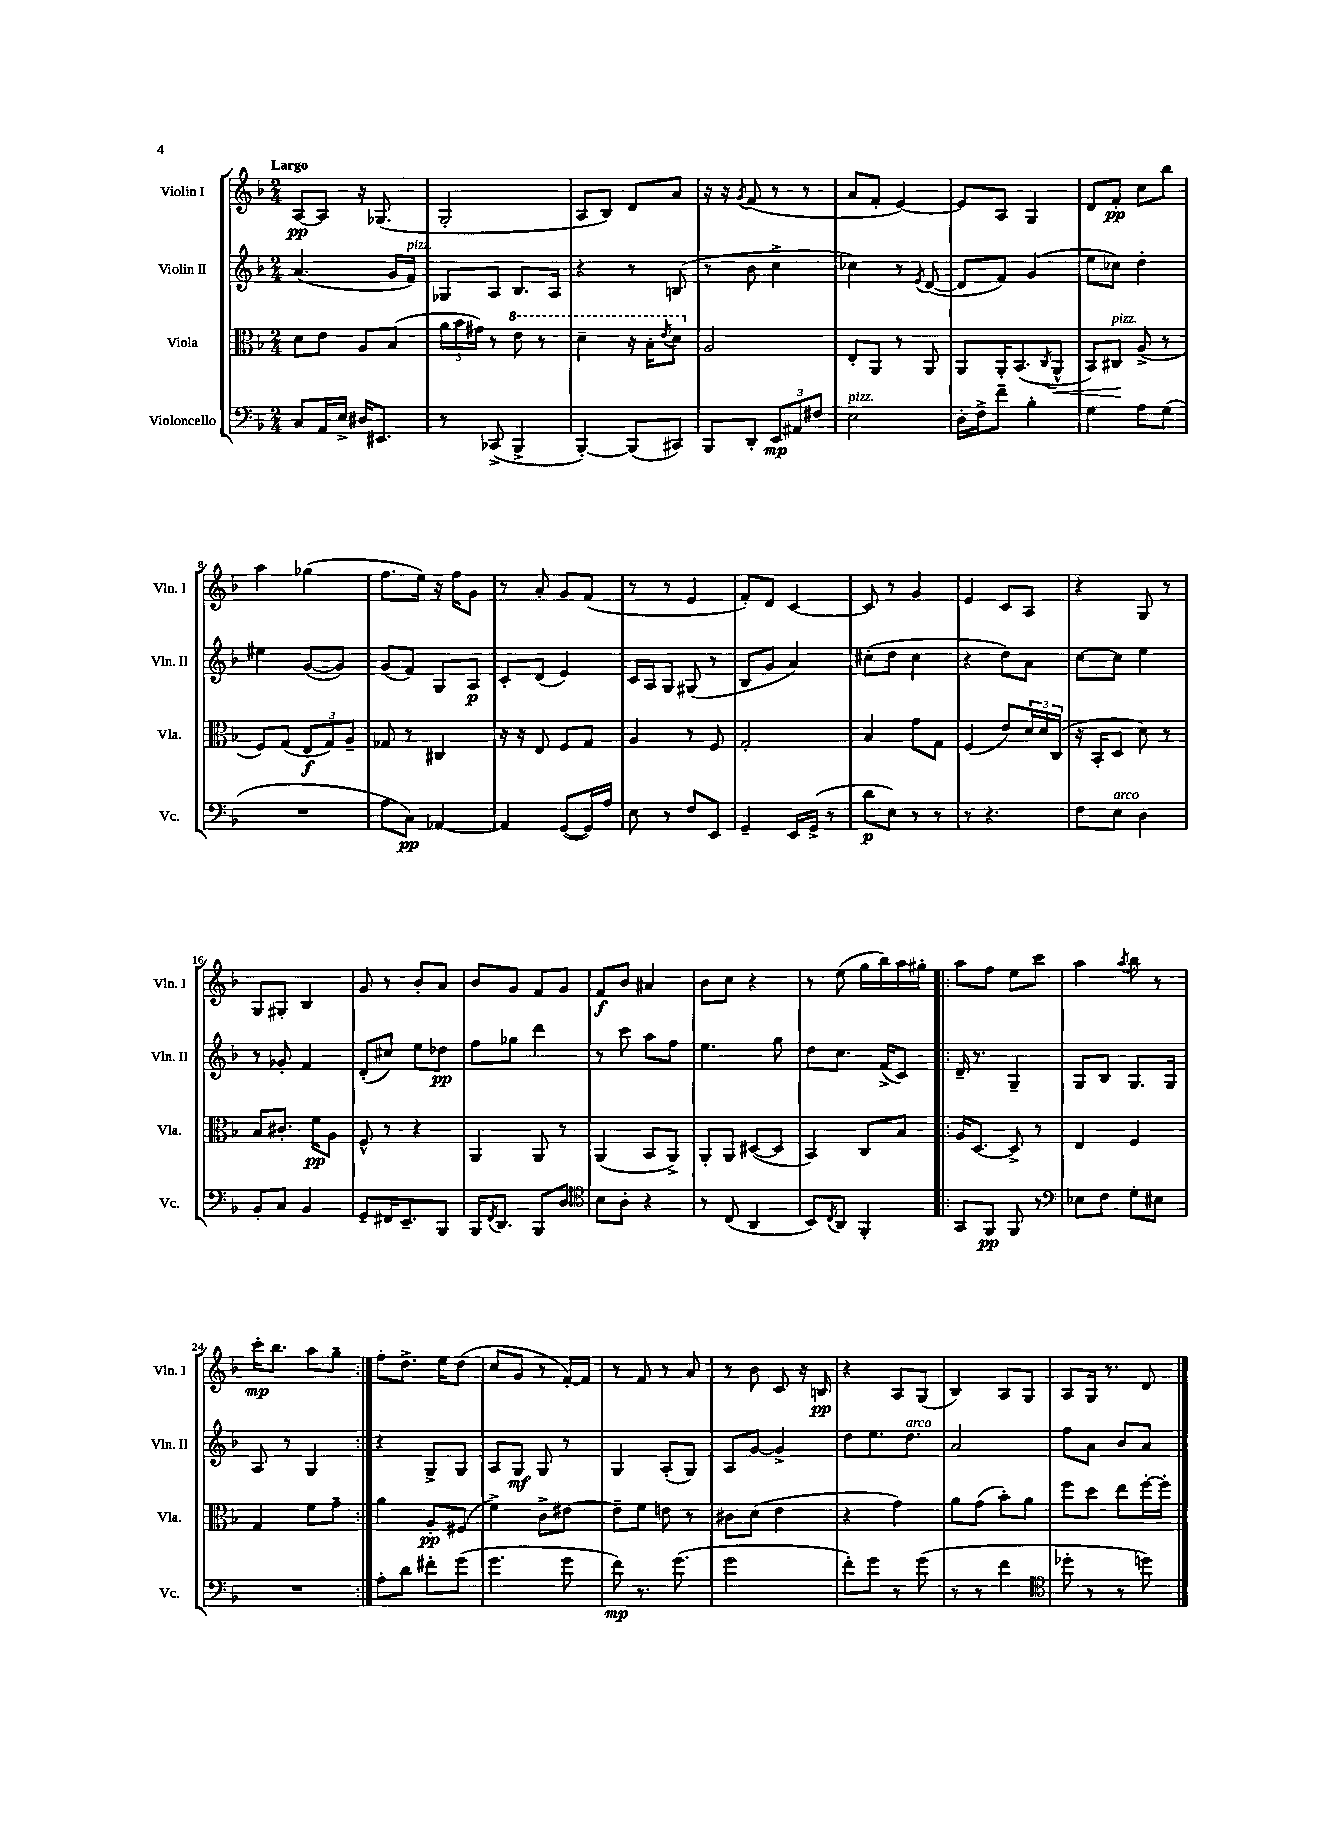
<<
\new StaffGroup <<
\new Staff = "s0" \with { instrumentName = "Violin I" shortInstrumentName = "Vln. I" } {
    \clef treble \key f \major \numericTimeSignature \time 2/4 \tempo "Largo"
    a8~\pp a8 r16 ges8.( |
    g2-. |
    a8 bes8) d'8 a'8 |
    r16 r16 \acciaccatura { g'8 } f'8( r8 r8 |
    a'8 f'8-. e'4~) |
    e'8 a8 g4 |
    d'8 f'8-.\pp c''8 bes''8 |
    a''4 ges''4( |
    f''8. e''16) r16 f''16 g'8 |
    r8 a'8-. g'8 f'8( |
    r8 r8 e'4 |
    f'8-.) d'8 c'4~ |
    c'8 r8 g'4 |
    e'4 c'8 a8 |
    r4 g8 r8 |
    g8 gis8-. bes4 |
    g'8 r8 bes'8-. a'8 |
    bes'8 g'8 f'8 g'8 |
    f'8\f bes'8 ais'4 |
    bes'8 c''8 r4 |
    r8 e''8( g''16 bes''16) a''16 gis''16-. |
    \repeat volta 2 { a''8 f''8 e''8 c'''8 |
    a''4 \acciaccatura { a''8 } bes''8 r8 |
    c'''16-.\mp bes''8. a''8 g''8-- | }
    f''8-. d''8.-> e''16 d''8( |
    c''8 g'8 r8 f'16~-.) f'16 |
    r8 f'8 r8 a'8 |
    r8 bes'8 c'8 r16 b16\pp |
    r4 a8 g8( |
    bes4) a8 g8 |
    a8 g16 r8. d'8 \bar "|." |
}
\new Staff = "s1" \with { instrumentName = "Violin II" shortInstrumentName = "Vln. II" } {
    \clef treble \key f \major \numericTimeSignature \time 2/4
    a'4.( g'16 f'16^\markup { \italic "pizz." }) |
    ges8 a8 bes8. a16 |
    r4 r8 b8( |
    r8 bes'8 c''4-> |
    ces''4) r8 \acciaccatura { e'8 } d'8~( |
    d'8 f'8) g'4( |
    e''8 ces''8) d''4-. |
    eis''4 g'8~( g'8) |
    g'8( f'8) g8 a8\p |
    c'8-. d'8( e'4) |
    c'16 a16 g8 gis8( r8 |
    bes8 g'8 a'4) |
    cis''8-.( d''8 cis''4 |
    r4 d''8) a'8 |
    c''8~ c''8 e''4 |
    r8 ges'8-. f'4 |
    d'8-.( cis''8) e''8 des''8\pp |
    f''8 ges''8 d'''4 |
    r8 c'''8 a''8 f''8 |
    e''4. g''8 |
    d''8 c''8. f'16->( c'8) |
    \repeat volta 2 { d'16-- r8. g4-- |
    g8 bes8 g8. g16 |
    a8 r8 g4 | }
    r4 g8-> g8 |
    a8 g8\mf g8 r8 |
    g4 a8-.( g8) |
    a8 g'8~ g'4-> |
    d''8 e''8. d''8.^\markup { \italic "arco" } |
    a'2 |
    f''8 a'8 bes'8 a'8 \bar "|." |
}
\new Staff = "s2" \with { instrumentName = "Viola" shortInstrumentName = "Vla." } {
    \clef alto \key f \major \numericTimeSignature \time 2/4
    d'8 e'8 a8 bes8( |
    \tuplet 3/2 { a'16 bes'16 gis'16) } r8 \ottava #1 e''8 r8 |
    d''4-- r16 bes'16-. \acciaccatura { e''8 } d''8 \ottava #0 |
    a2 |
    e8-. a,8 r8 a,8 |
    a,8 a,16-. bes,8.( \acciaccatura { c8 } a,8-^\< |
    bes,8) cis8\!^\markup { \italic "pizz." } a8->( r8 |
    f8) g8( \tuplet 3/2 { e8\f g8) a8-- } |
    ges8 r8 cis4 |
    r16 r16 e8 f8 g8 |
    a4 r8 f8 |
    g2-. |
    bes4 g'8 g8 |
    f4( e'8) \tuplet 3/2 { d'16 d'16 c16( } |
    r16 bes,16-. d8 d'8) r8 |
    bes8 cis'8.-. f'16\pp a8 |
    f8-^ r8 r4 |
    a,4 a,8 r8 |
    a,4( bes,8 a,8->) |
    a,8-. a,8 dis8~( dis8 |
    bes,4) c8 bes8 |
    \repeat volta 2 { a16 d8.~ d8-> r8 |
    e4 f4 |
    g4 f'8 g'8-- | }
    a'4 a8-.\pp fis8( |
    f'4->) c'8-> eis'8~ |
    eis'8-- f'8 e'8 r8 |
    cis'8 d'8( e'4 |
    r4 g'4) |
    a'8 g'8( bes'8-.) a'8 |
    f''8 d''8 e''8 f''16~-. f''16-. \bar "|." |
}
\new Staff = "s3" \with { instrumentName = "Violoncello" shortInstrumentName = "Vc." } {
    \clef bass \key f \major \numericTimeSignature \time 2/4
    c8 a,16 e16-> dis16 eis,8. |
    r8 ces,8->( bes,,4-> |
    bes,,4~-.) bes,,8( cis,8) |
    bes,,8 d,8-. \tuplet 3/2 { e,8\mp ais,8 fis8 } |
    e2^\markup { \italic "pizz." } |
    d16-. f16-> f'8-- bes4-. |
    g4 a8 g8( |
    R2 |
    a8 c8\pp) aes,4~ |
    aes,4 g,8~( g,16) a16 |
    e8 r8 f8 e,8 |
    g,4-- e,16 g,16->( r8 |
    d'8\p e8) r8 r8 |
    r8 r4. |
    f8 e8^\markup { \italic "arco" } d4 |
    bes,8-. c8 bes,4 |
    g,8-- fis,16 e,8.-- bes,,8 |
    bes,,16 \acciaccatura { f,8 } d,8. bes,,8 d8 |
    \clef tenor bes8 a8-. r4 |
    r8 c8( a,4 |
    bes,8) \acciaccatura { c8 } a,8 f,4-. |
    \repeat volta 2 { g,8 f,8\pp f,8 r8 |
    \clef bass ees8 f8 g8-. eis8 |
    R2 | }
    a8-. d'8 fis'8-. g'8( |
    g'4. g'8 |
    f'8\mp) r8. g'8.( |
    g'2 |
    f'8-.) g'8 r8 g'8( |
    r8 r8 f'4 |
    \clef tenor des''8-. r8 r8 d''8) \bar "|." |
}
>>
>>
